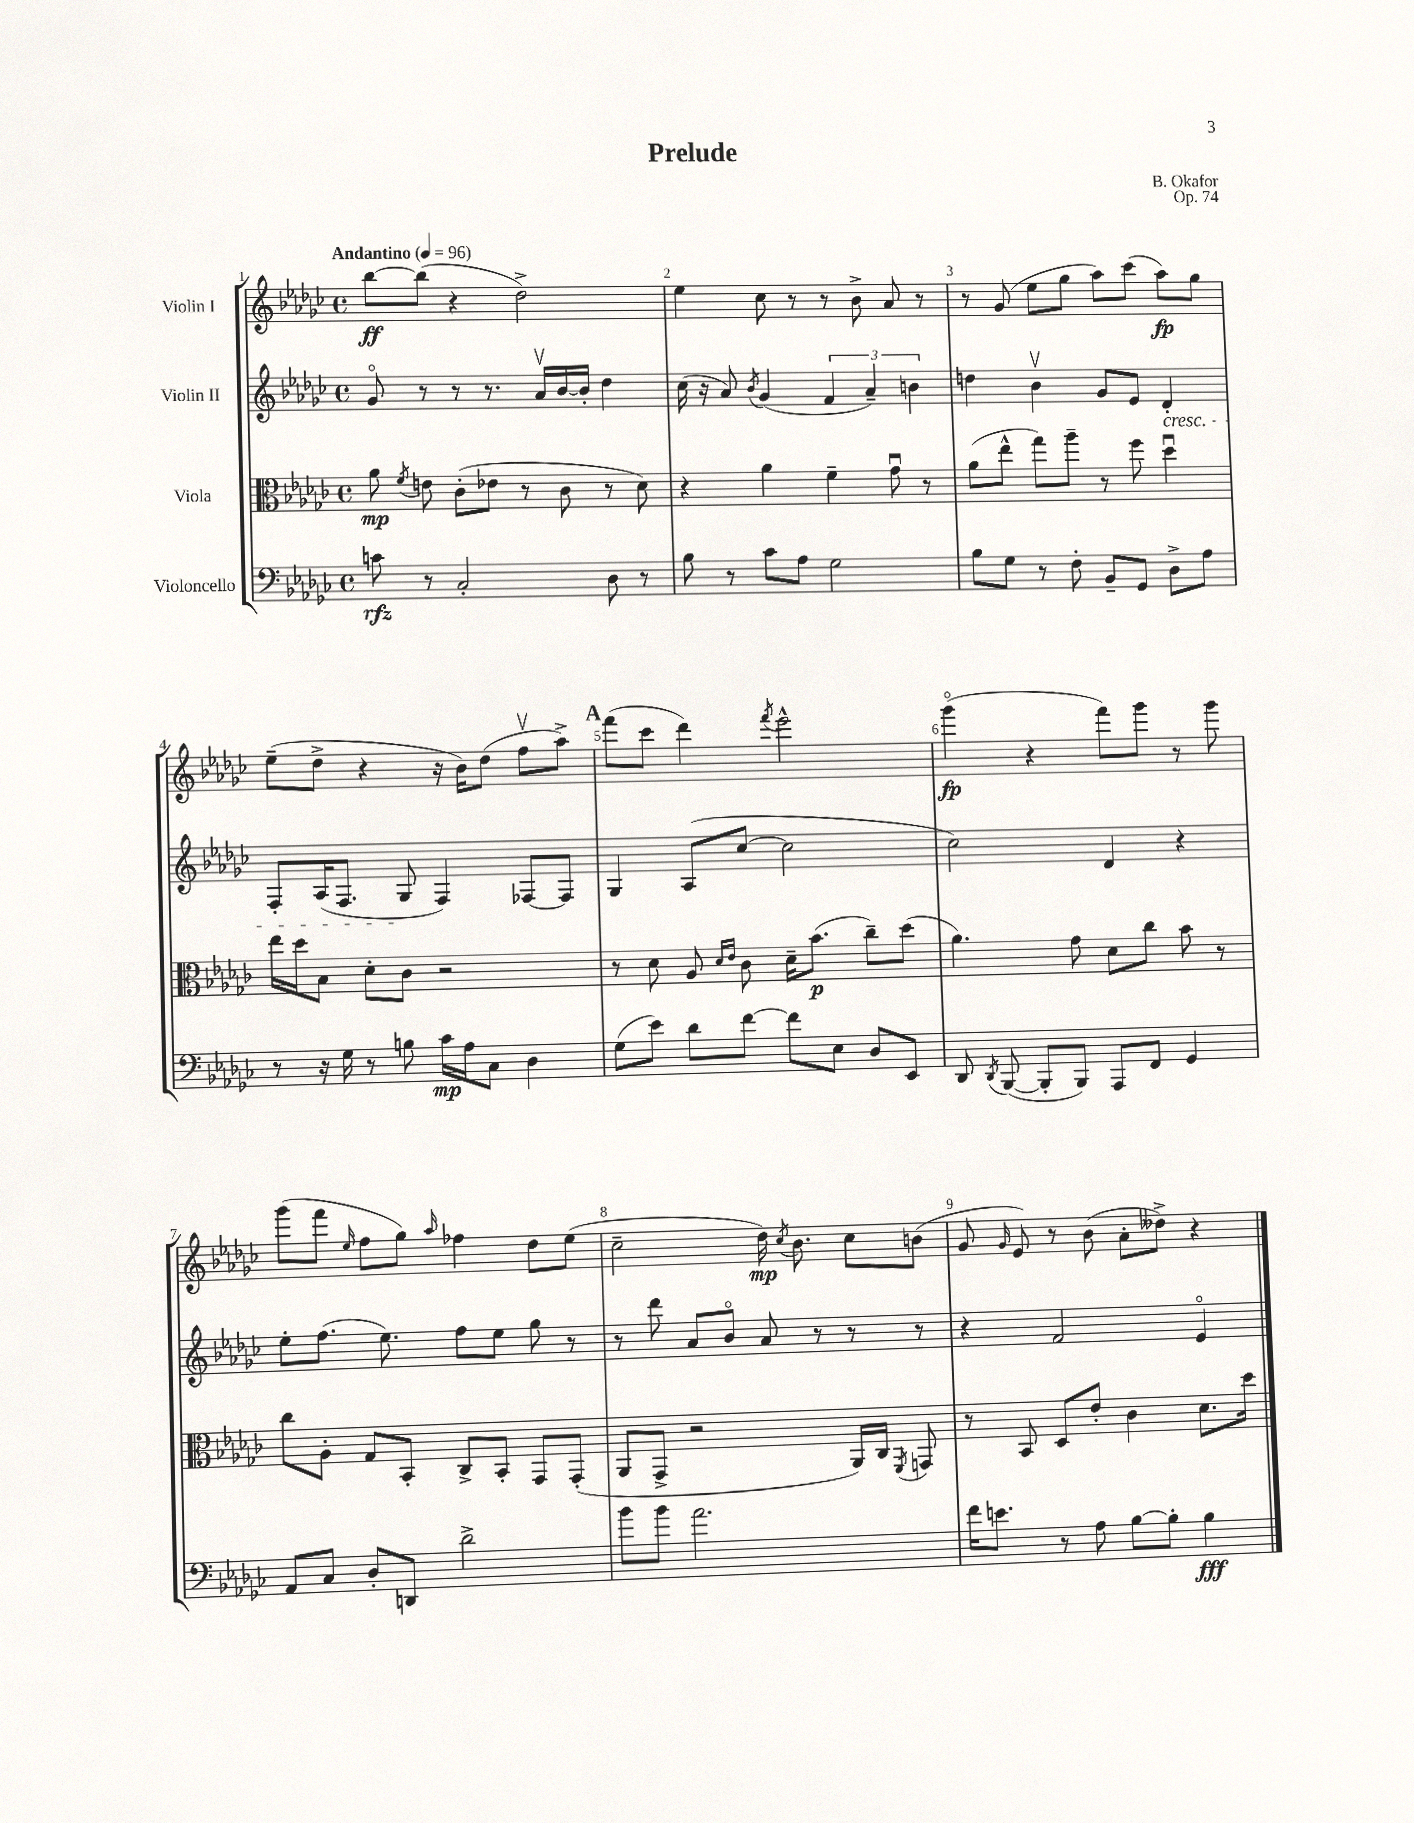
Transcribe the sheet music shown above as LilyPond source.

\header { title = "Prelude" composer = "B. Okafor" opus = "Op. 74" }
<<
\new StaffGroup <<
\new Staff = "s0" \with { instrumentName = "Violin I" } {
    \clef treble \key ges \major \defaultTimeSignature \time 4/4 \tempo "Andantino" 4 = 96
    \autoBeamOff bes''8[~\ff bes''8]( r4 des''2->) |
    ees''4 ces''8 r8 r8 bes'8-> aes'8 r8 |
    r8 ges'8( ees''8[ ges''8] aes''8[) ces'''8]( aes''8[\fp) ges''8] |
    ees''8[--( des''8]-> r4 r16 bes'16[) des''8]( f''8[\upbow aes''8]->) |
    \mark \markup { \bold "A" } f'''8[( ces'''8] des'''4) \acciaccatura { f'''8 } ees'''2-^ |
    ges'''4\flageolet\fp( r4 f'''8[) ges'''8] r8 ges'''8 |
    ges'''8[( f'''8] \grace { ees''16 } f''8[ ges''8]) \grace { aes''16 } fes''4 des''8[ ees''8]( |
    ces''2-- des''16\mp) \acciaccatura { ces''8 } bes'8. ces''8[ b'8]( |
    ges'8 \grace { ges'16 } ees'8) r8 bes'8( aes'8[-. deses''8]->) r4 \bar "|." |
}
\new Staff = "s1" \with { instrumentName = "Violin II" } {
    \clef treble \key ges \major \defaultTimeSignature \time 4/4
    \autoBeamOff ges'8\flageolet r8 r8 r8. aes'16[\upbow bes'16~ bes'16]-. des''4 |
    ces''16( r16 aes'8) \acciaccatura { bes'8 } ges'4( \tuplet 3/2 { f'4 aes'4--) b'4 } |
    d''4 bes'4\upbow ges'8[ ees'8] des'4-.\cresc |
    f8[-. aes16( f8.] ges8\! f4) fes8[~ fes8] |
    \mark \markup { \bold "A" } ges4 aes8[( ces''8]~ ces''2 |
    ces''2) des'4 r4 |
    ees''8[-. f''8.]( ees''8.) f''8[ ees''8] ges''8 r8 |
    r8 des'''8 aes'8[ bes'8]\flageolet aes'8 r8 r8 r8 |
    r4 f'2 ees'4\flageolet \bar "|." |
}
\new Staff = "s2" \with { instrumentName = "Viola" } {
    \clef alto \key ges \major \defaultTimeSignature \time 4/4
    \autoBeamOff aes'8\mp \acciaccatura { f'8 } e'8 ces'8[-.( ees'8] r8 ces'8 r8 des'8) |
    r4 aes'4 f'4-- ges'8\downbow r8 |
    aes'8[( ees''8]-^ ges''8[) aes''8]-- r8 f''8 des''4\downbow |
    ees''16[ des''16 bes8] des'8[-. ces'8] r2 |
    \mark \markup { \bold "A" } r8 des'8 aes8 \grace { des'16[ ees'16] } ces'8 des'16[-- bes'8.]\p( ces''8[--) des''8]( |
    aes'4.) ges'8 des'8[ ces''8] bes'8 r8 |
    ces''8[ aes8]-. ges8[ bes,8]-. ces8[-> bes,8]-. ges,8[ ges,8]-.( |
    aes,8[ ges,8]-> r2 aes,16[) ces16] \acciaccatura { f,8 } g,8 |
    r8 bes,8 des8[ ees'8]-. ces'4 des'8.[ des''16] \bar "|." |
}
\new Staff = "s3" \with { instrumentName = "Violoncello" } {
    \clef bass \key ges \major \defaultTimeSignature \time 4/4
    \autoBeamOff c'8\rfz r8 ces2-. des8 r8 |
    bes8 r8 ces'8[ aes8] ges2 |
    bes8[ ges8] r8 f8-. bes,8[-- ges,8] des8[-> aes8] |
    r8 r16 ges16 r8 b8 ces'16[\mp aes16 ces8] des4 |
    \mark \markup { \bold "A" } ges8[( ees'8]) des'8[ f'8]~ f'8[ ees8] des8[ ees,8] |
    des,8 \acciaccatura { des,8 } bes,,8~( bes,,8[-. bes,,8]) aes,,8[ f,8] ges,4 |
    aes,8[ ces8] des8[-. d,8] des'2-> |
    bes'8[ bes'8] aes'2. |
    f'16[ e'8.] r8 aes8 bes8[~ bes8]-. bes4\fff \bar "|." |
}
>>
>>
\layout { \context { \Score \override BarNumber.break-visibility = ##(#f #t #t) barNumberVisibility = #all-bar-numbers-visible } }
